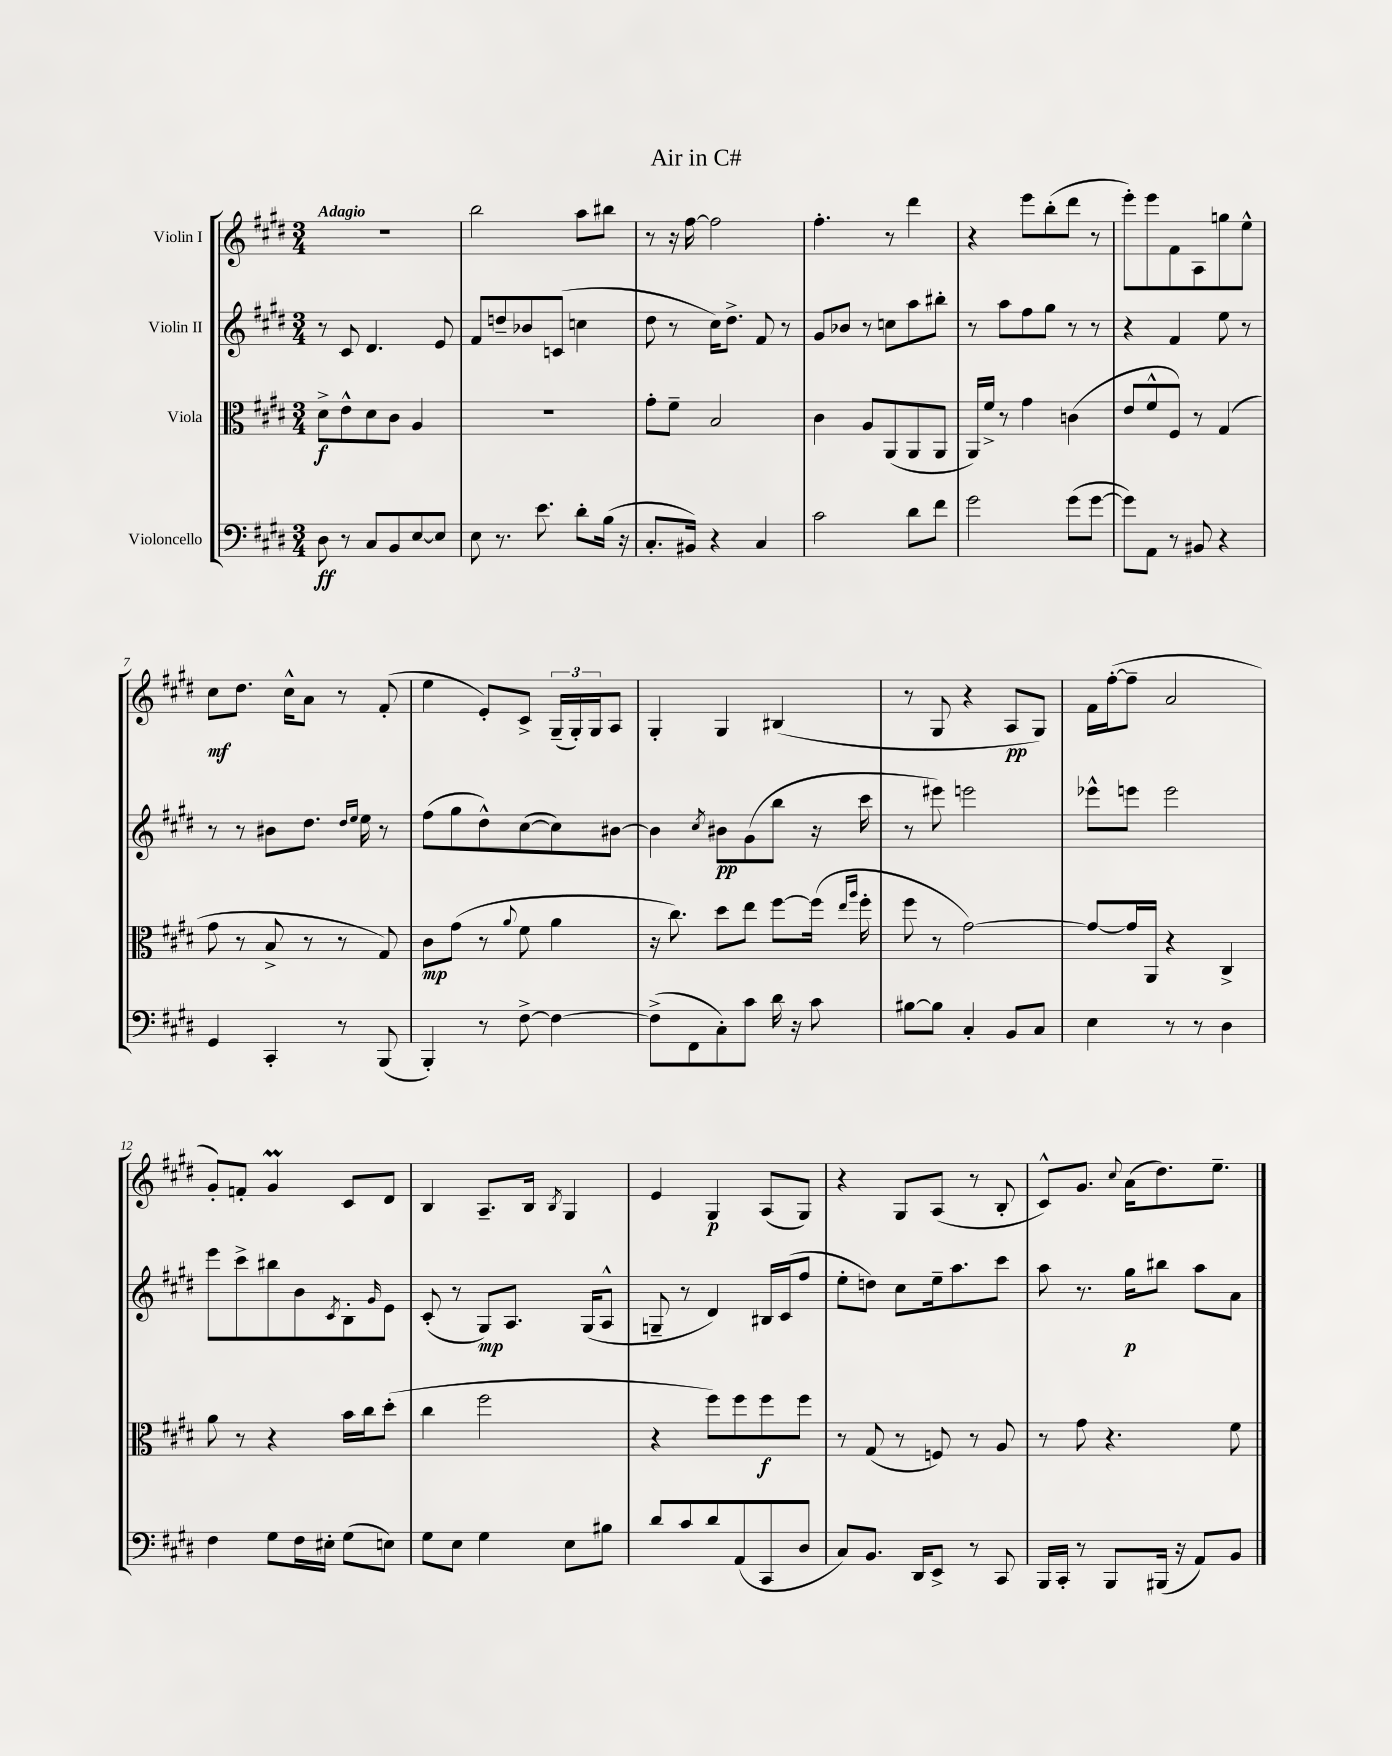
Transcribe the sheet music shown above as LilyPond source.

\header { title = "Air in C#" }
<<
\new StaffGroup <<
\new Staff = "s0" \with { instrumentName = "Violin I" } {
    \clef treble \key e \major \numericTimeSignature \time 3/4 \tempo "Adagio"
    R2. |
    b''2 a''8 bis''8 |
    r8 r16 fis''16~ fis''2 |
    fis''4.-. r8 dis'''4 |
    r4 e'''8 b''8-.( dis'''8 r8 |
    e'''8-.) e'''8 fis'8 a8 g''8 e''8-^ |
    cis''8\mf dis''8. cis''16-^ a'8 r8 fis'8-.( |
    e''4 e'8-.) cis'8-> \tuplet 3/2 { gis16--( gis16-.) gis16 } a8 |
    gis4-. gis4 bis4( |
    r8 gis8 r4 a8\pp gis8) |
    fis'16 fis''16~-.( fis''8-- a'2 |
    gis'8-.) f'8-. gis'4\prall cis'8 dis'8 |
    b4 a8.-- b16 \acciaccatura { b8 } gis4 |
    e'4 gis4\p a8( gis8) |
    r4 gis8 a8( r8 b8-. |
    cis'8-^) gis'8. \appoggiatura { cis''8 } a'16( dis''8.) e''8.-- \bar "|." |
}
\new Staff = "s1" \with { instrumentName = "Violin II" } {
    \clef treble \key e \major \numericTimeSignature \time 3/4
    r8 cis'8 dis'4. e'8 |
    fis'8 d''8-- bes'8 c'8( c''4 |
    dis''8 r8 cis''16) dis''8.-> fis'8 r8 |
    gis'8 bes'8 r8 c''8 a''8 bis''8-. |
    r8 a''8 fis''8 gis''8 r8 r8 |
    r4 fis'4 e''8 r8 |
    r8 r8 bis'8 dis''8. \grace { dis''16 e''16 } e''16 r8 |
    fis''8( gis''8 dis''8-^) cis''8~( cis''8) bis'8~ |
    bis'4 \acciaccatura { cis''8 } bis'8\pp gis'8( b''8 r16 cis'''16 |
    r8 eis'''8) e'''2 |
    ees'''8-^ e'''8 e'''2 |
    e'''8 cis'''8-> bis''8 b'8 \acciaccatura { cis'8 } b8-. \grace { gis'16 } e'8 |
    cis'8-.( r8 gis8\mp) a8. gis16( a8-^ |
    g8-- r8 dis'4) bis16 cis'16( fis''8 |
    e''8-. d''8) cis''8 e''16-- a''8. cis'''8 |
    a''8 r8. gis''16\p bis''8 a''8 a'8 \bar "|." |
}
\new Staff = "s2" \with { instrumentName = "Viola" } {
    \clef alto \key e \major \numericTimeSignature \time 3/4
    dis'8->\f e'8-^ dis'8 cis'8 a4 |
    R2. |
    gis'8-. fis'8-- b2 |
    cis'4 a8 a,8( a,8 a,8 |
    a,16) fis'16-> r8 gis'4 c'4( |
    e'8 fis'8-^ fis8) r8 gis4( |
    gis'8 r8 b8-> r8 r8 gis8) |
    cis'8\mp gis'8( r8 \appoggiatura { a'8 } fis'8 a'4 |
    r16 cis''8.) dis''8 e''8 fis''8~ fis''16( \grace { e''16 a''16 } fis''16-. |
    fis''8 r8 gis'2~) |
    gis'8~ gis'16 a,16 r4 cis4-> |
    a'8 r8 r4 b'16 cis''16 dis''8-.( |
    cis''4 fis''2 |
    r4 fis''8) fis''8 fis''8\f fis''8 |
    r8 gis8( r8 f8) r8 a8 |
    r8 gis'8 r4. fis'8 \bar "|." |
}
\new Staff = "s3" \with { instrumentName = "Violoncello" } {
    \clef bass \key e \major \numericTimeSignature \time 3/4
    dis8\ff r8 cis8 b,8 e8~ e8 |
    e8 r8. e'8. dis'8-. b16( r16 |
    cis8.-. bis,16) r4 cis4 |
    cis'2 dis'8 fis'8 |
    gis'2 gis'8( gis'8~ |
    gis'8) a,8 r8 bis,8 r4 |
    gis,4 cis,4-. r8 b,,8( |
    b,,4-.) r8 fis8~-> fis4~ |
    fis8->( fis,8 cis8-.) cis'8 dis'16 r16 cis'8 |
    bis8~ bis8 cis4-. b,8 cis8 |
    e4 r8 r8 dis4 |
    fis4 gis8 fis16 eis16-. gis8( e8) |
    gis8 e8 gis4 e8 bis8 |
    dis'8 cis'8 dis'8 a,8( cis,8 dis8 |
    cis8) b,8. dis,16 e,8-> r8 cis,8 |
    b,,16 cis,16-. r8 b,,8 bis,,16( r16 a,8) b,8 \bar "|." |
}
>>
>>
